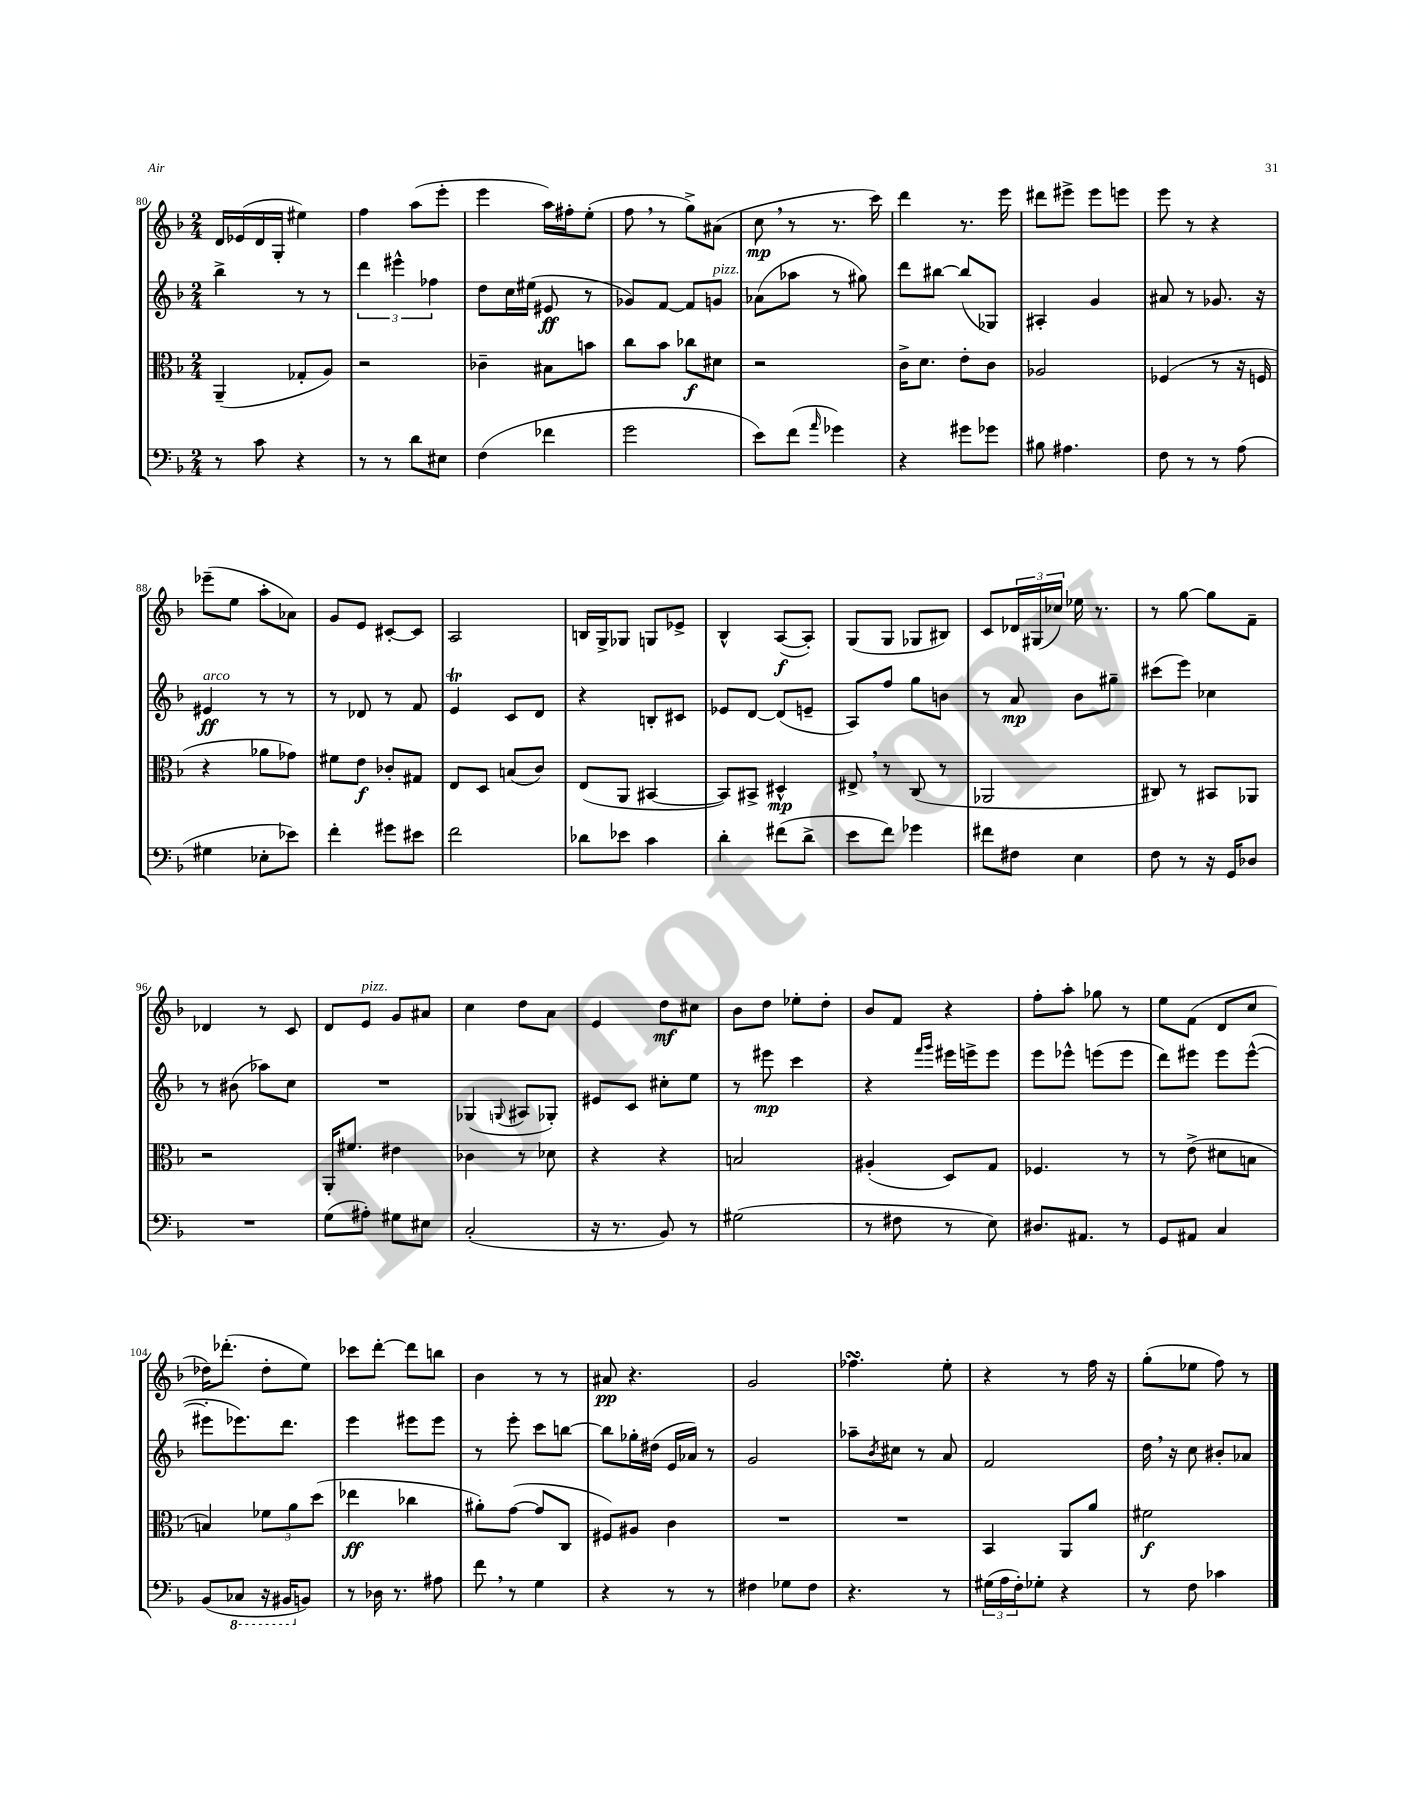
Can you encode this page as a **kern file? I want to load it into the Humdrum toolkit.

**kern	**kern	**kern	**kern
*staff4	*staff3	*staff2	*staff1
*clefF4	*clefC3	*clefG2	*clefG2
*k[b-]	*k[b-]	*k[b-]	*k[b-]
*M2/4	*M2/4	*M2/4	*M2/4
8r	(4AA~	4bb-^	16d
.	.	.	(16e-
8c	.	.	16d
.	.	.	16G'
4r	8G-'	8r	4ee#)
.	8A)	8r	.
=	=	=	=
8r	2r	6ddd	4ff
8r	.	.	.
.	.	6eee#^^	.
8d	.	.	(8aa
.	.	6ff-	.
8E#	.	.	8eee'
=	=	=	=
(4F	4c-~	8dd	4eee
.	.	16cc	.
.	.	(16ee#	.
4f-	8B#	8e#	16aa)
.	.	.	16ff#'
.	8b	8r	(8ee'
=	=	=	=
2g	8cc	8g-)	8ff
.	8b-	[8f	8r
.	8cc-	8f]	8gg^)
.	8d#	8g	(8a#
=	=	=	=
8e)	2r	(8a-	8cc
(8f	.	8aa-	8r
16qqa	.	.	.
4g-)	.	8r	8.r
.	.	8gg#)	.
.	.	.	16ccc)
=	=	=	=
4r	16c^	8ddd	4ddd
.	8.d	.	.
.	.	[8bb#	.
8g#	8e'	(8bb#]	8.r
8g-	8c	8G-)	.
.	.	.	16eee
=	=	=	=
8B#	2A-	4A#'	8ddd#
4.A#	.	.	8eee#^
.	.	4g	8eee#
.	.	.	8eee
=	=	=	=
8F	(4F-	8a#	8eee
8r	.	8r	8r
8r	8r	8.g-	4r
(8A	16r	.	.
.	16F	16r	.
=	=	=	=
4G#	4r	4e#	(8eee-~
.	.	.	8ee
8E-'	8a-	8r	8aa'
8e-)	8g-)	8r	8a-)
=	=	=	=
4f'	8f#	8r	8g
.	8e	8d-	8e
8g#	8c-'	8r	[8c#'
8e#	8G#	8f	8c#]
=	=	=	=
2f	8E	4e	2A
.	8D	.	.
.	(8B	8c	.
.	8c)	8d	.
=	=	=	=
8d-	(8E	4r	16B
.	.	.	16G^
8e-	8AA	.	8G-
4c	[4BB#	8B'	8G
.	.	8c#	8e-^
=	=	=	=
4d'	8BB#])	8e-	4B-^^
.	8BB#^	[8d	.
(8f#	4D#^^	(8d]	([8A
8d^	.	8e~	8A'])
=	=	=	=
8e	8E#^	8A)	(8G
8f)	8r	8ff	8G
4g-	(8C	8gg	8G-
.	8r	8b	8B#)
=	=	=	=
8f#	2AA-	8r	8c
8F#	.	8a	24d-
.	.	.	(24G#
.	.	.	24cc-)
4E	.	8b-	16ee-
.	.	.	8.r
.	.	8gg#~	.
=	=	=	=
8F	8C#)	(8ccc#	8r
8r	8r	8eee)	[8gg
16r	8BB#	4cc-	8gg]
16GG	.	.	.
8D-	8AA-	.	8f~
=	=	=	=
2r	2r	8r	4d-
.	.	(8b#	.
.	.	8aa-)	8r
.	.	8cc	8c
=	=	=	=
(8G	16AA'	2r	8d
.	8.f#	.	.
8A#')	.	.	8e
8G#	4e#	.	8g
8E#	.	.	8a#
=	=	=	=
(2C'	4c-	(4G-	4cc
.	.	8qqG	.
.	8r	8A#	8dd
.	8d-	8G-')	8a
=	=	=	=
16r	4r	8e#	4e
8.r	.	.	.
.	.	8c	.
8BB-)	4r	8cc#'	8dd
8r	.	8ee	8cc#
=	=	=	=
(2G#	2B	8r	8b-
.	.	8eee#	8dd
.	.	4ccc	8ee-'
.	.	.	8dd'
=	=	=	=
8r	(4A#'	4r	8b-
8F#	.	.	8f
.	.	16qqfff	.
.	.	16qqggg	.
8r	8D)	16eee#	4r
.	.	16eee^	.
8E)	8G	8eee	.
=	=	=	=
8.D#	4.F-	8eee	8ff'
.	.	8eee-^^	8aa'
8.AA#	.	.	.
.	.	(8eee	8gg-
8r	8r	8eee	8r
=	=	=	=
8GG	8r	8ddd)	8ee
8AA#	(8e^	8eee#	(8f
4C	8d#	8eee#	8d
.	8B	([8eee#^^	8cc
=	=	=	=
(8BB-	4B)	8eee#']	16dd-)
.	.	.	(8.ddd-'
8CC-	.	8.eee-)	.
16r	12f-	.	8dd-'
16BBB#	.	8.ddd	.
.	12a	.	.
8BB)	.	.	8ee)
.	(12dd	.	.
=	=	=	=
8r	4ee-	4eee	8ccc-
16D-	.	.	[8ddd'
8.r	.	.	.
.	4cc-	8eee#	8ddd]
8A#	.	8eee#	8bb
=	=	=	=
8f	8a#')	8r	4b-
8r	([8g	8eee'	.
4G	8g]	8ccc	8r
.	8C	[8bb	8r
=	=	=	=
4r	8F#)	8bb]	8a#
.	8A#	16gg-'	4.r
.	.	(16dd#	.
8r	4c	16e	.
.	.	16a-)	.
8r	.	8r	.
=	=	=	=
4F#	2r	2g	2g
8G-	.	.	.
8F#	.	.	.
=	=	=	=
4.r	2r	8aa-~	4.ff-
.	.	8qb-	.
.	.	8cc#	.
.	.	8r	.
8r	.	8a	8ee'
=	=	=	=
(24G#	4BB-	2f	4r
24A	.	.	.
24F')	.	.	.
8G-'	.	.	.
4r	8AA	.	8r
.	8a	.	16ff
.	.	.	16r
=	=	=	=
8r	2f#	16dd	(8gg'
.	.	16r	.
8F	.	8cc	8ee-
4c-	.	8b#'	8ff)
.	.	8a-	8r
==	==	==	==
*-	*-	*-	*-
